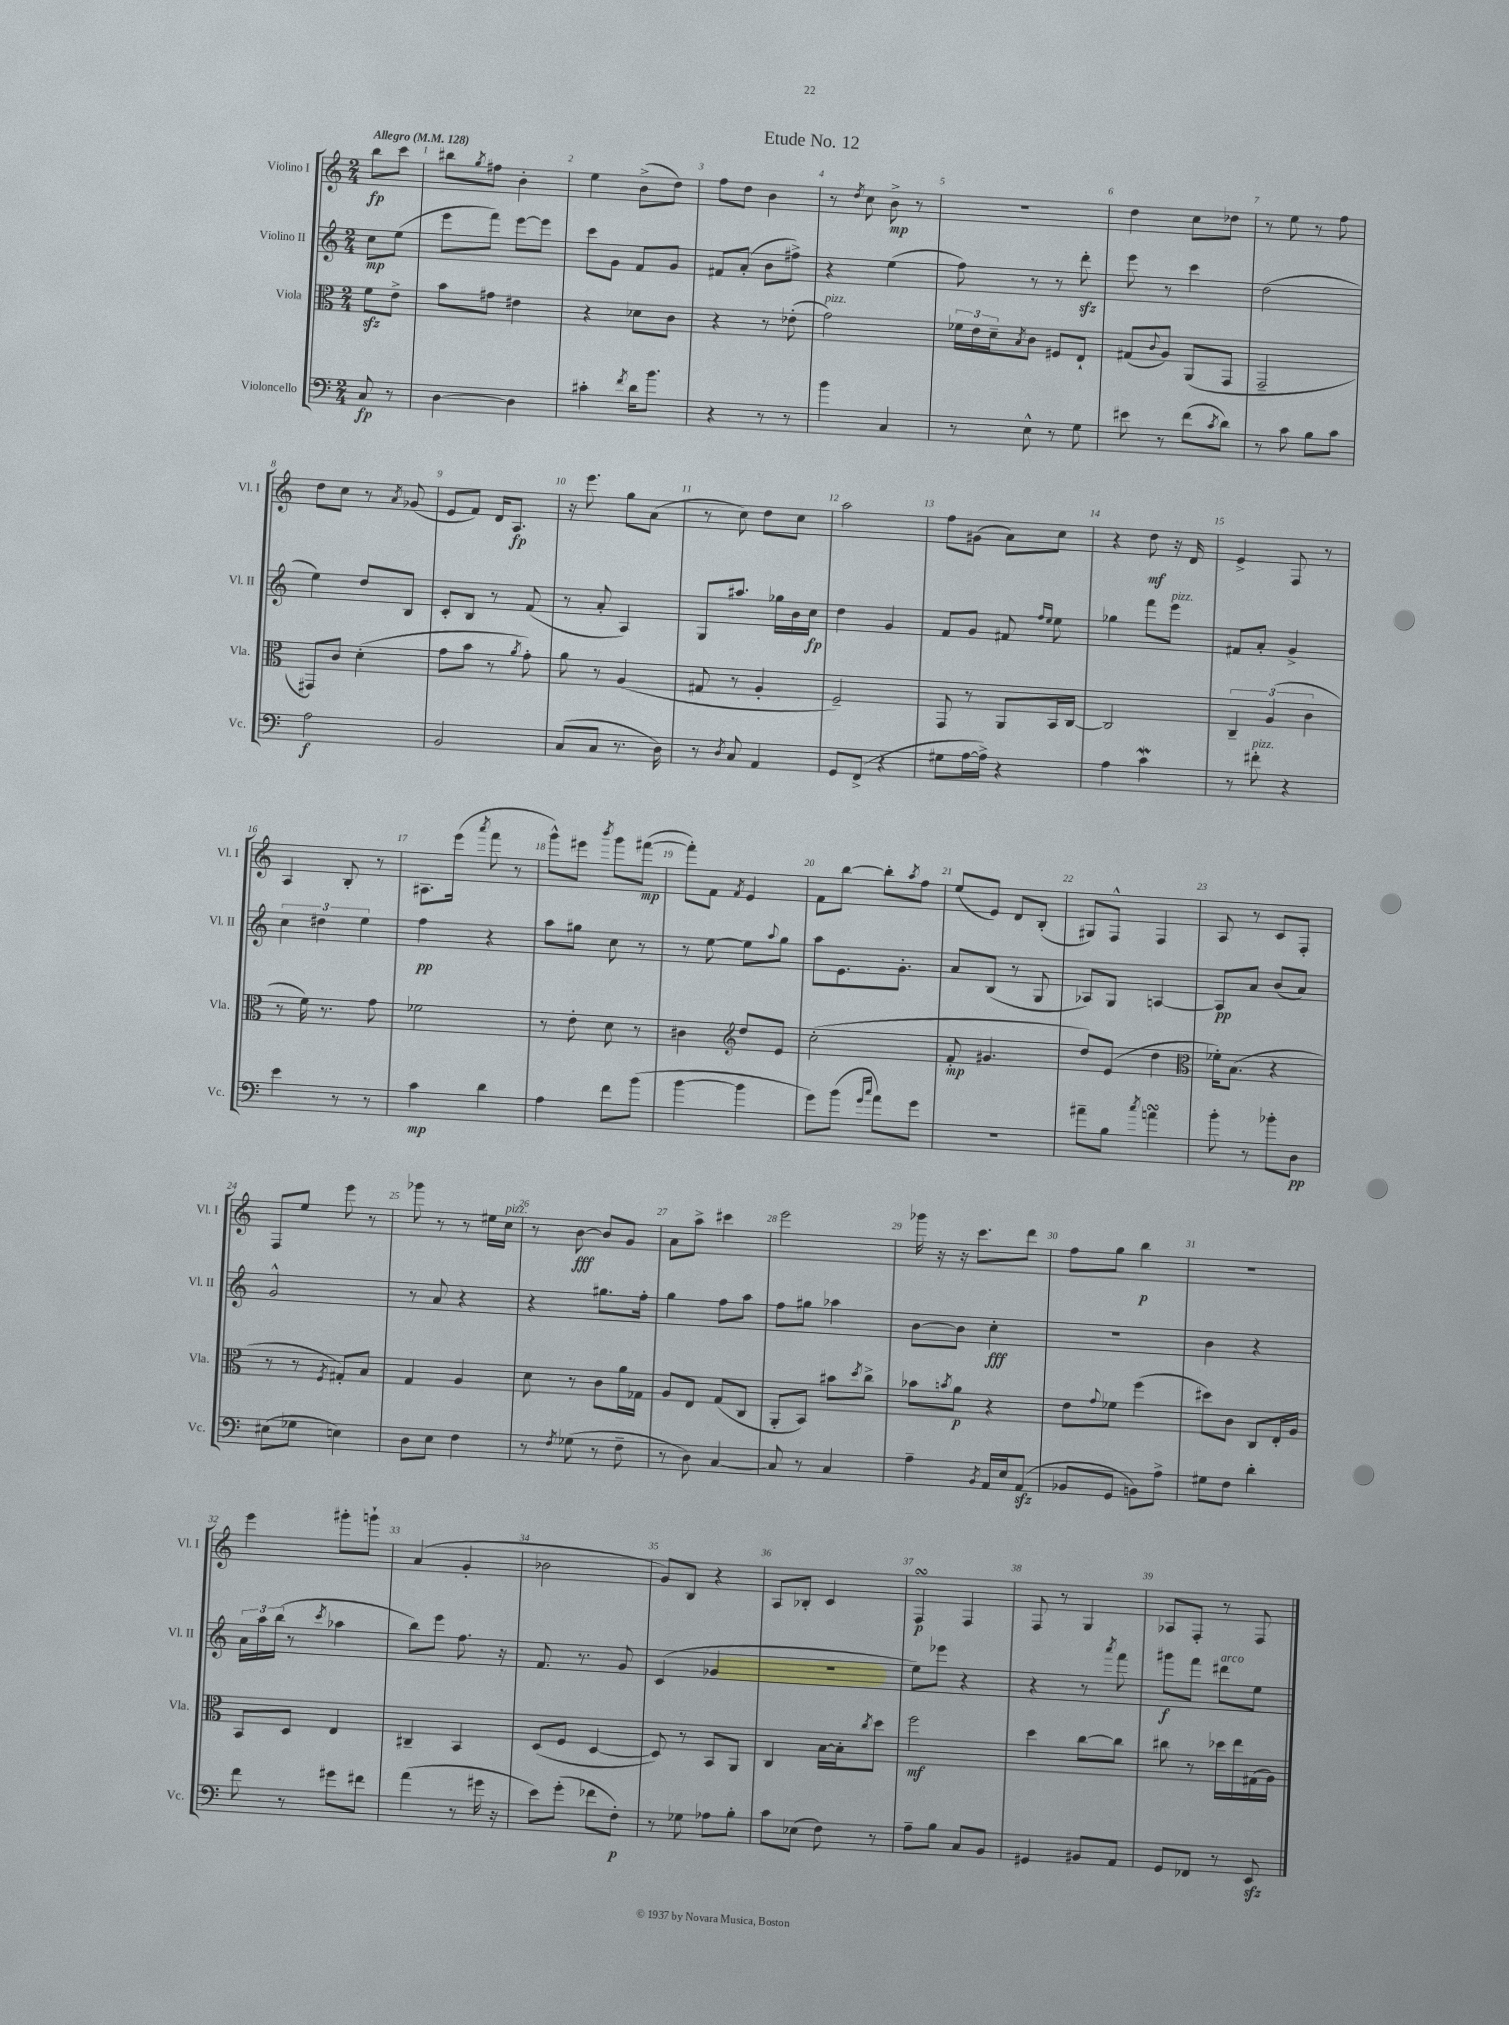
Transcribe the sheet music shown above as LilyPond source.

\header { title = "Etude No. 12" }
<<
\new StaffGroup <<
\new Staff = "s0" \with { instrumentName = "Violino I" shortInstrumentName = "Vl. I" } {
    \clef treble \key c \major \numericTimeSignature \time 2/4 \partial 4 \tempo "Allegro" 4 = 128
    b''8\fp c'''8 |
    bis''8 \acciaccatura { g''8 } fis''8 b'4-. |
    e''4 b'8->( d''8) |
    f''8 d''8 b'4 |
    r8 \acciaccatura { d''8 } c''8 b'8->\mp r8 |
    r2 |
    d''4 c''8 des''8 |
    r8 e''8 r8 f''8 |
    d''8 c''8 r8 \acciaccatura { a'8 } ges'8( |
    e'8 f'8) d'16 a8.\fp |
    r16 e'''8. g''8 a'8( |
    r8 c''8) d''8 c''8 |
    a''2 |
    f''8 gis'8( a'8) c''8 |
    r4 d''8\mf r16 d'16 |
    e'4-> f8 r8 |
    a4 b8-. r8 |
    ais8. e'''16( \acciaccatura { a'''8 } f'''8 r8 |
    g'''8-^) eis'''8 \acciaccatura { b'''8 } g'''8 fis'''8~\mp( |
    fis'''8-.) f'8 \acciaccatura { f'8 } e'4 |
    f'8 b''8~ b''8-. \acciaccatura { a''8 } f''8 |
    e''8( e'8) d'8 b8-.( |
    gis8) f8-^ f4 |
    a8 r8 c'8 f8-. |
    f8 e''8 e'''8 r8 |
    ges'''8 r8 r8 eis''16 c''16^\markup { \italic "pizz." } |
    r8 b'8~\fff b'8 g'8 |
    a'8 a''8-> cis'''4 |
    e'''2 |
    ges'''16 r16 r16 c'''8. d'''8 |
    f''8 g''8 b''4\p |
    r2 |
    e'''4 gis'''8-. g'''8-! |
    a'4( g'4-. |
    bes'2 |
    g'8) b8 r4 |
    a8 bes8-. c'4 |
    f4\turn\p f4 |
    f8 r8 g4 |
    aes8 f8-. r8 f8 \bar "|." |
}
\new Staff = "s1" \with { instrumentName = "Violino II" shortInstrumentName = "Vl. II" } {
    \clef treble \key c \major \numericTimeSignature \time 2/4 \partial 4
    c''8\mp e''8( |
    e'''8 f'''8) e'''8~ e'''8 |
    c'''8 g'8 f'8 g'8 |
    fis'8 a'8-.( b'8 fis''8->) |
    r4 e''4( |
    f''8) r8 r8 d'''8-.\sfz |
    e'''8 r8 c'''4 |
    d''2( |
    e''4) d''8 b8 |
    c'8-. b8 r8 f'8( |
    r8 a'8-. a4) |
    g8 ais''8. ges''16 b'16 c''16\fp |
    d''4 g'4 |
    f'8 g'8 fis'8 \grace { f''16 e''16 } e''8 |
    ges''4 f'''8 e'''8^\markup { \italic "pizz." } |
    fis'8 a'8-. g'4-> |
    \tuplet 3/2 { c''4 dis''4 e''4 } |
    f''4\pp r4 |
    a''8 gis''8 c''8 r8 |
    r8 e''8~ e''8 \appoggiatura { a''8 } g''8 |
    a''8 e'8. g'8.-. |
    a'8 b8( r8 g8 |
    aes8) g8 a4~ |
    a8\pp a'8 b'8( a'8) |
    g'2-^ |
    r8 a'8 r4 |
    r4 gis''8. f''16-. |
    g''4 f''8 a''8 |
    f''8 gis''8 aes''4 |
    b'8~ b'8 c''4-.\fff |
    r2 |
    b'4 r4 |
    \tuplet 3/2 { a'16 a''16 b''16( } r8 \acciaccatura { c'''8 } aes''4 |
    b''8) e'''8 f''8. r16 |
    f'8. r8. g'8 |
    c'4( ges'4 |
    R2 |
    e''8) ees'''8 r4 |
    r4 r8 \acciaccatura { a'''8 } f'''8 |
    gis'''8\f f'''8 dis'''8^\markup { \italic "arco" } e''8 \bar "|." |
}
\new Staff = "s2" \with { instrumentName = "Viola" shortInstrumentName = "Vla." } {
    \clef alto \key c \major \numericTimeSignature \time 2/4 \partial 4
    f'8\sfz e'8-> |
    b'8 gis'8 eis'4 |
    r4 des'8 c'8 |
    r4 r8 ees'8-.( |
    g'2^\markup { \italic "pizz." }) |
    \tuplet 3/2 { fes'16 e'16 d'16-- } \acciaccatura { b8 } c'8 fis8 e8-! |
    gis8( \appoggiatura { c'8 } a8) a,8( g,8 |
    g,2-- |
    gis,8) c'8 d'4-.( |
    g'8 b'8 r8 \acciaccatura { a'8 } g'8-.) |
    a'8 r8 a4( |
    gis8 r8 a4-. |
    f2--) |
    g,8 r8 a,8 b,16 c16~ |
    c2 |
    \tuplet 3/2 { c4-- a4( c'4 } |
    r8 f'16) r8. g'8 |
    fes'2 |
    r8 e'8-. d'8 r8 |
    cis'4 \clef treble d''8 e'8 |
    c''2-.( |
    f'8-.\mp gis'4. |
    d''8) e'8( d''4 |
    \clef alto fes'16-.) b8.( r4 |
    r8 r8 \acciaccatura { f8 } gis8-.) b8 |
    g4 a4 |
    d'8 r8 c'8 a'16 ges16 |
    a8 e8 g8( c8 |
    a,8-. b,8) bis'8 \acciaccatura { d''8 } c''8-> |
    bes'8 \acciaccatura { b'8 } a'8\p r4 |
    e'8 \appoggiatura { g'8 } fes'8 f''4( |
    dis''8) c'8 c8 e16-. a16 |
    b,8 d8 e4 |
    cis4-- b,4 |
    d8( f8 d4~ |
    d8) r8 b,8 a,8 |
    c4 b16~ b16-. \acciaccatura { c''8 } d''8 |
    f''2\mf |
    d''4 c''8~ c''8 |
    cis''8 r8 des''16 e''16 gis16( a16) \bar "|." |
}
\new Staff = "s3" \with { instrumentName = "Violoncello" shortInstrumentName = "Vc." } {
    \clef bass \key c \major \numericTimeSignature \time 2/4 \partial 4
    c8\fp r8 |
    d4~ d4 |
    cis'4-. \acciaccatura { f'8 } d'16 b'8. |
    r4 r8 r8 |
    b'4 c4 |
    r8 e8-^ r8 g8 |
    eis'8 r8 f'8( \acciaccatura { c'8 } d'8) |
    r8 c'8 b8 c'8 |
    a2\f |
    b,2 |
    c8( c8 r8. d16) |
    r8 \acciaccatura { d8 } c8 a,4 |
    g,8 f,8->( r4 |
    gis8 a16~ a16->) r4 |
    a4 c'4\mordent |
    r8 fis'8-.^\markup { \italic "pizz." } r4 |
    e'4 r8 r8 |
    c'4\mp d'4 |
    a4 f'8 b'8( |
    b'4~ b'4 |
    g'8) b'8( \grace { g'16 c''16 } a'8) g'8 |
    R2 |
    ais'8-- b8 \acciaccatura { c''8 } a'4\turn |
    b'8-. r8 bes'8-. d8\pp |
    eis8( ges8 e4) |
    d8 e8 f4 |
    r8 \acciaccatura { f8 } ges8( r8 f8-- |
    r8 d8) c4~ |
    c8 r8 c4 |
    a4-- \acciaccatura { b,8 } a,16 e16 a,8\sfz( |
    bes,8 g,8 b,8) a8-> |
    gis8 f8 d'4-. |
    f'8 r8 gis'8 fis'8 |
    a'4( r8 gis'16 r16 |
    e'8) g'8-.( fes'8 f8-.\p) |
    r8 ges8 aes8 b8-. |
    c'8 ees8( f8) r8 |
    a8-- b8 c8 b,8 |
    gis,4 bis,8 a,8 |
    g,8 fes,8 r8 e,8\sfz \bar "|." |
}
>>
>>
\layout { \context { \Score \override BarNumber.break-visibility = ##(#f #t #t) barNumberVisibility = #all-bar-numbers-visible } }
